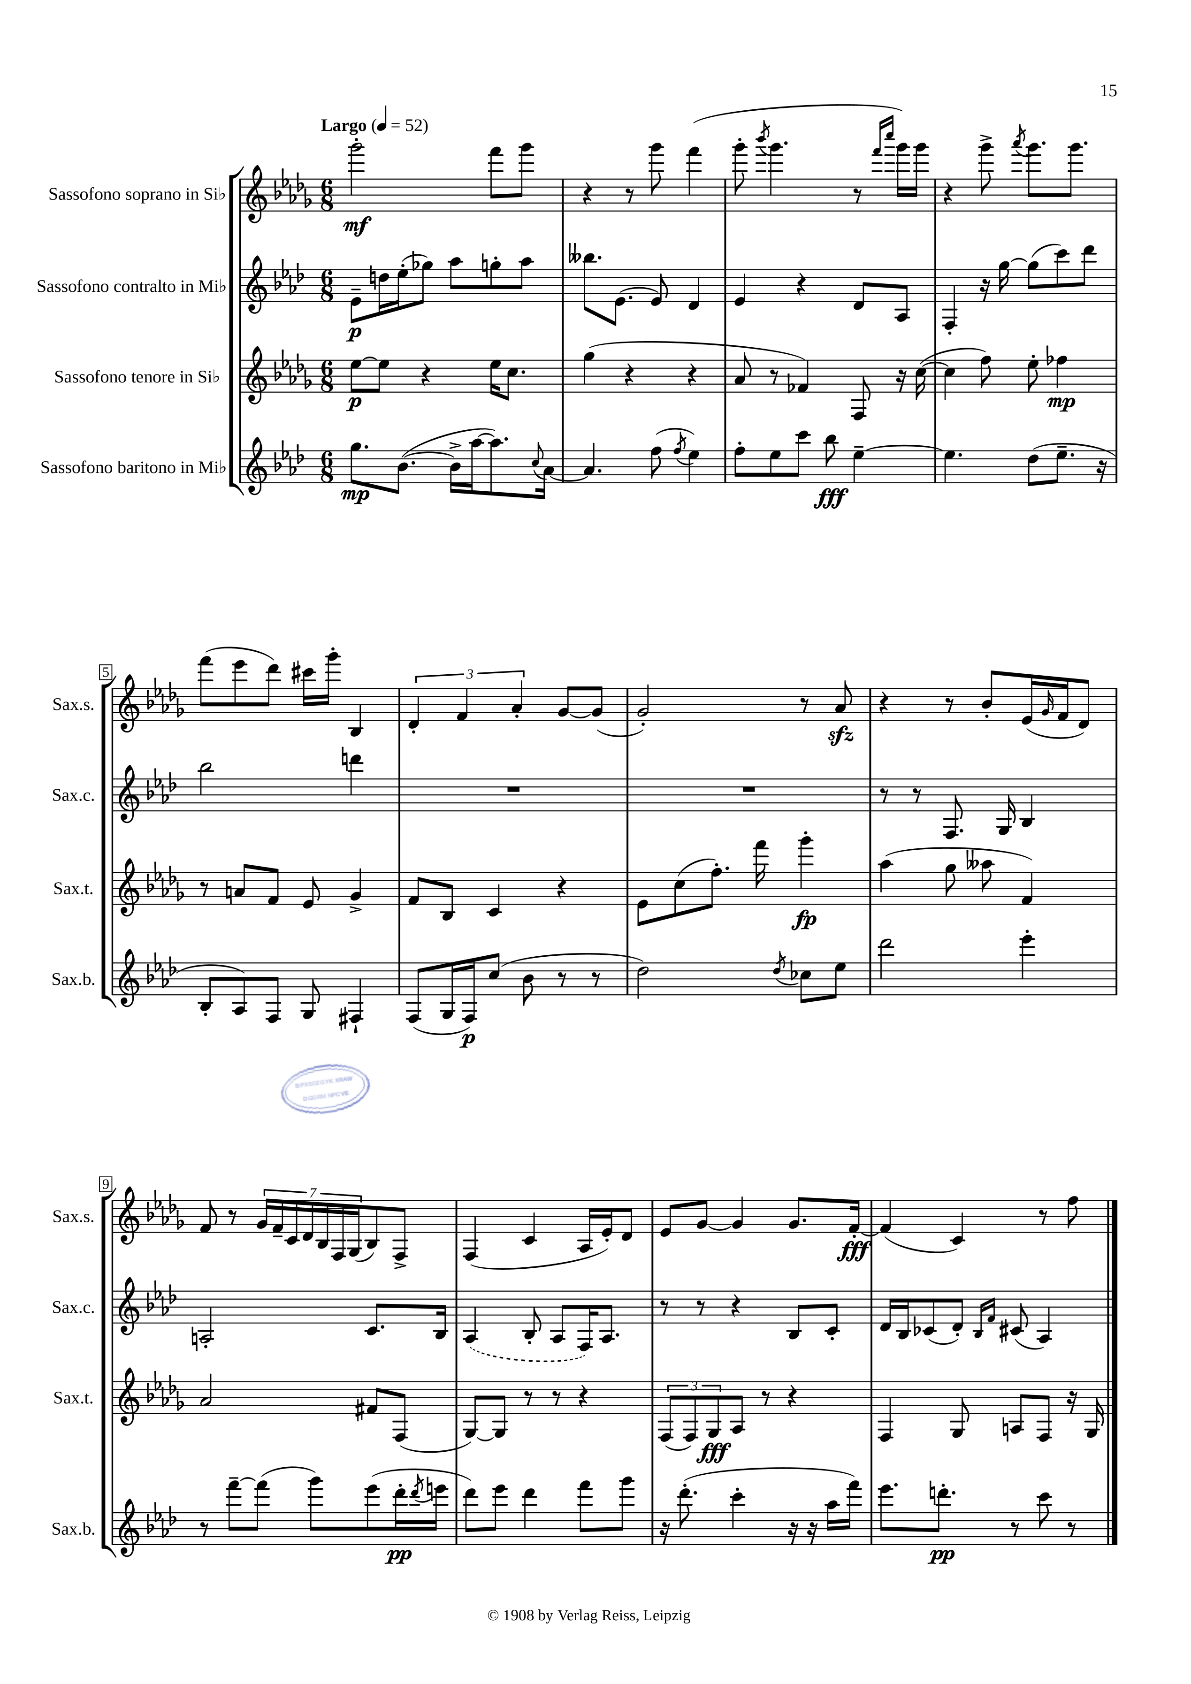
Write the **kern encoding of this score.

**kern	**kern	**kern	**kern
*staff4	*staff3	*staff2	*staff1
*clefG2	*clefG2	*clefG2	*clefG2
*k[b-e-a-d-]	*k[b-e-a-d-g-]	*k[b-e-a-d-]	*k[b-e-a-d-g-]
*M6/8	*M6/8	*M6/8	*M6/8
*MM52	*MM52	*MM52	*MM52
8.gg	[8ee-	8e-~	2ggg-'
.	8ee-]	16dd	.
([8.b-	.	(16ee-'	.
.	4r	8gg-)	.
16b-^]	.	8aa-	.
[16aa-	.	.	.
8.aa-])	16ee-	8gg'	8fff
.	8.cc	.	.
.	.	8aa-	8ggg-
8qqcc	.	.	.
[16a-	.	.	.
=	=	=	=
4.a-]	(4gg-	8.bb--	4r
.	.	(8.e-	.
.	4r	.	8r
(8ff	.	8e-)	8ggg-
8qff	.	.	.
4ee-)	4r	4d-	(4fff
=	=	=	=
8ff'	8a-	4e-	8ggg-'
.	.	.	8qbbb-
8ee-	8r	.	4.ggg-
8ccc	4f-)	4r	.
8bb-	.	.	.
[4ee-~	8F	8d-	8r
.	.	.	16qqfff
.	.	.	16qqcccc
.	16r	8A-	16ggg-)
.	([16cc	.	16ggg-
=	=	=	=
4.ee-]	4cc]	4F'	4r
.	8ff)	16r	8ggg-^
.	.	[16gg	.
.	.	.	8qaaa-
(8dd-	8ee-'	(8gg]	8.ggg-
8.ee-~	4ff-	8ccc)	.
.	.	.	8.ggg-
.	.	8ddd-	.
16r	.	.	.
=	=	=	=
8B-'	8r	2bb-	(8fff
8A-)	8a	.	8eee-
8F	8f	.	8ddd-)
8G	8e-	.	16ccc#
.	.	.	16ggg-'
4F#`	4g-^	4ddd	4B-
=	=	=	=
(8F	8f	2.r	6d-'
16G	8B-	.	.
.	.	.	6f
16F)	.	.	.
(8cc	4c	.	.
.	.	.	6a-'
8b-	.	.	.
8r	4r	.	[8g-
8r	.	.	(8g-]
=	=	=	=
2dd-)	8e-	2.r	2g-')
.	(8cc	.	.
.	8.ff')	.	.
.	16fff	.	.
8qdd-	.	.	.
8cc-	4ggg-'	.	8r
8ee-	.	.	8a-
=	=	=	=
2ddd-	(4aa-	8r	4r
.	.	8r	.
.	8gg-	8.F	8r
.	8aa--	.	8b-'
.	.	16G	.
4eee-'	4f)	4B-	(16e-
.	.	.	16qqg-
.	.	.	16f
.	.	.	8d-)
=	=	=	=
8r	2a-	2A'	8f
[8fff~	.	.	8r
(8fff]	.	.	28g-
.	.	.	28f~
.	.	.	28c
.	.	.	28d-
8ggg)	.	.	.
.	.	.	28B-
.	.	.	28F
.	.	.	(28G-
(8eee-	8f#	8.c	8B-)
16ddd-'	(8F	.	8F^
8qddd-	.	.	.
16eee	.	16B-	.
=	=	=	=
8ddd-)	[8G-)	(4A-	(4F
8eee-	8G-]	.	.
4ddd-	8r	8B-'	4c
.	8r	8A-	.
8fff	4r	16F)	16A-
.	.	8.A-	16e-')
8ggg	.	.	8d-
=	=	=	=
16r	(12F	8r	8e-
(8.ddd-'	.	.	.
.	12F)	.	.
.	.	8r	[8g-
.	12G-	.	.
4ccc'	8A-	4r	4g-]
.	8r	.	.
16r	4r	8B-	8.g-
16r	.	.	.
16aa-	.	8c'	.
16fff)	.	.	[16f'
=	=	=	=
8.eee-	4F	16d-	(4f]
.	.	16B-	.
.	.	(8c-	.
8.ddd'	.	.	.
.	8G-	8d-')	4c)
.	.	16qqB-	.
.	.	16qqf	.
8r	8A	(8c#	.
8ccc	8F	4A-)	8r
8r	16r	.	8ff
.	16G-	.	.
==	==	==	==
*-	*-	*-	*-
